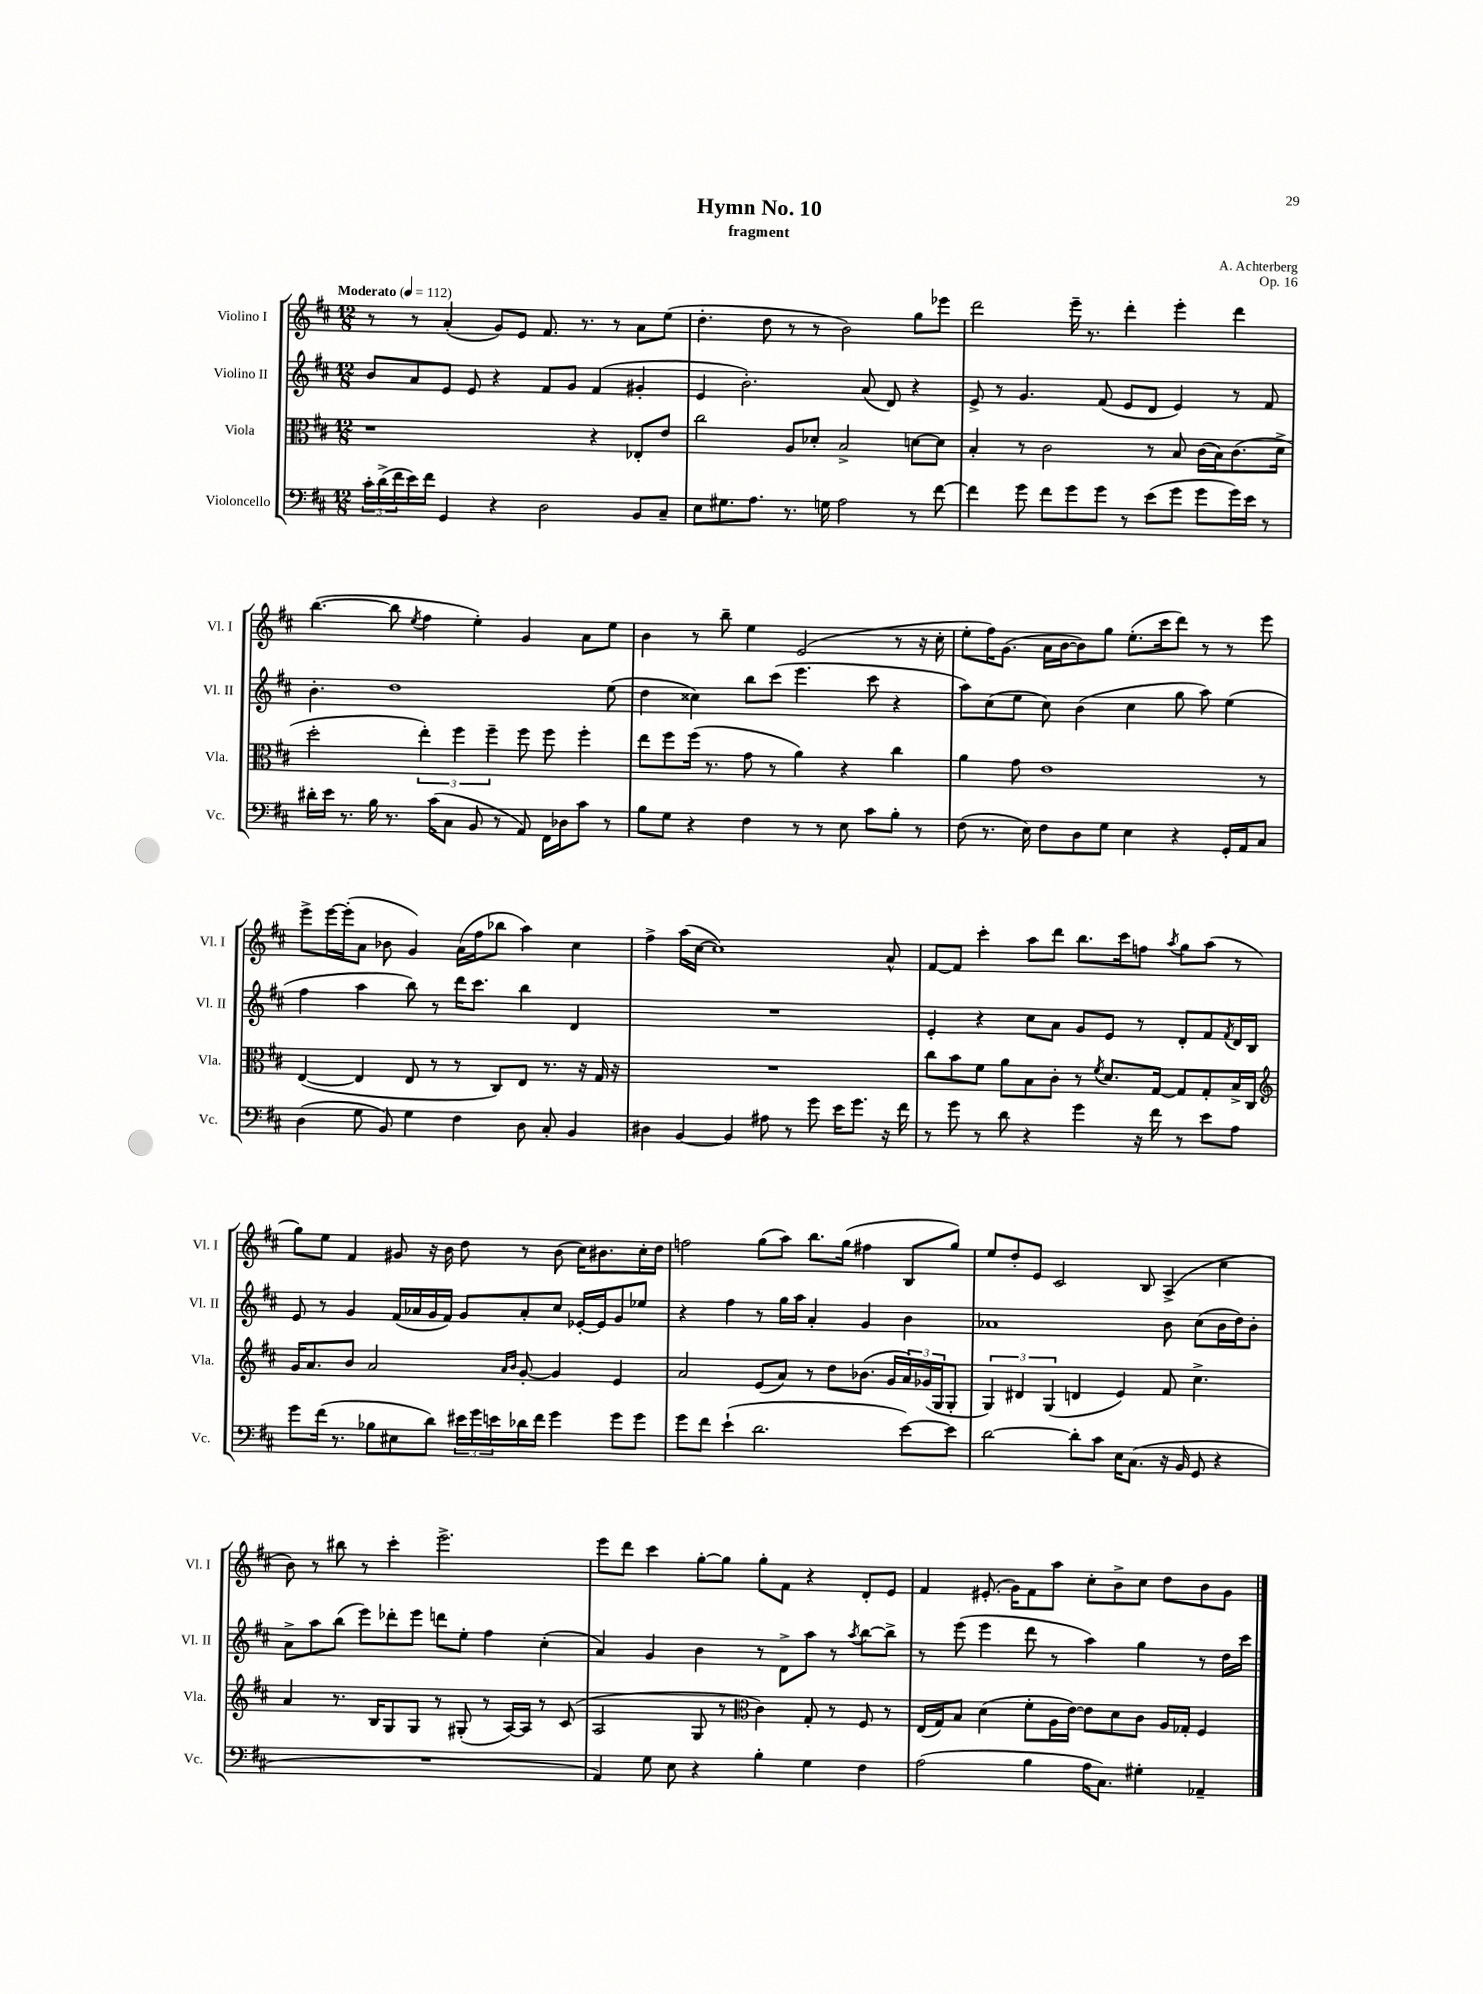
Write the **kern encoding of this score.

**kern	**kern	**kern	**kern
*staff4	*staff3	*staff2	*staff1
*clefF4	*clefC3	*clefG2	*clefG2
*k[f#c#]	*k[f#c#]	*k[f#c#]	*k[f#c#]
*M12/8	*M12/8	*M12/8	*M12/8
*MM112	*MM112	*MM112	*MM112
24c#'	1r	8b	8r
(24d^	.	.	.
24f#	.	.	.
16e)	.	8a	8r
16f#	.	.	.
4GG	.	8e	(4a'
.	.	8e	.
4r	.	4r	8g)
.	.	.	8e
2D	.	8f#	8.f#
.	.	8g	.
.	.	.	8.r
.	4r	(4f#	.
.	.	.	8r
8BB	8E-'	4g#'	8a
8C#~	8e	.	(8ee
=	=	=	=
8E	2cc#	4e	4.dd'
8.G#	.	.	.
.	.	2.b')	.
8.A	.	.	.
.	.	.	8dd
8.r	8A	.	8r
.	8d-'	.	8r
16G	.	.	.
2A	2B^	.	2b)
.	.	(8a	.
.	.	8d)	.
8r	[8d	4r	8gg
[8f#	8d]	.	8eee-
=	=	=	=
4f#]	4B'	8e^	2ddd
.	.	8r	.
8g	8r	4.g	.
8f#	2c#	.	.
8g	.	.	16eee~
.	.	.	8.r
8g	.	(8f#	.
8r	.	8e	4ddd'
(8e	8r	8d	.
8g	8B	4e)	4eee'
8g	(16c#	.	.
.	16B)	.	.
16g)	(8.c#	8r	4ddd
16e	.	.	.
8r	.	8f#	.
.	16d^	.	.
=	=	=	=
16d#'	2dd'	4.b'	([4.bb
16e	.	.	.
8.r	.	.	.
16B	.	.	.
8.r	.	1dd	8bb]
.	.	.	8qee
.	6ee')	.	4ff#
(16c#	.	.	.
8C#	.	.	.
.	6ff#	.	.
8BB	.	.	4ee')
.	6ff#~	.	.
8r	.	.	.
8AA)	8ff#	.	4g
16FF#	8ff#	.	.
16D-	.	.	.
8c#	4ff#'	.	8a
8r	.	(8ee	8ee
=	=	=	=
8B	8ee	4dd	4b
8G	8ff#	.	.
4r	(16ff#	4cc##)	8r
.	8.r	.	.
.	.	.	8bb~
4F#	8g	8bb	4ee
.	8r	(8ccc#	.
8r	4a)	4.eee	(2e
8r	.	.	.
8E	4r	.	.
8c#	.	8ccc#	.
8B'	4cc#	4r	8r
8r	.	.	16r
.	.	.	16cc#'
=	=	=	=
(8F#	4a	8aa)	8ee'
8.r	.	(8cc#	16ff#)
.	.	.	(8.g
.	8g	8ee	.
16E)	.	.	.
8F#	1e	8cc#)	16a
.	.	.	[16b
8D	.	(4b	8b])
8G	.	.	8gg
4E	.	4cc#	(8.ee'
.	.	.	16ccc#
4r	.	8gg	8ddd)
.	.	8aa)	8r
16GG'	.	(4ee	8r
16AA	.	.	.
8C#	8r	.	8eee
=	=	=	=
(4D	([4E	4ff#	8eee^
.	.	.	[16eee
.	.	.	(16eee']
8G	4E]	4aa	8a
8BB)	.	.	8b-
4G	8E	8bb)	4g)
.	8r	8r	.
4F#	8r	16ddd	(16a
.	.	8.ccc#	16ff#
.	8C#)	.	8bb-
8D	8E	4bb	4aa)
8C#'	8.r	.	.
4BB	.	4d	4cc#
.	16r	.	.
.	16G	.	.
.	16r	.	.
=	=	=	=
4D#	1.r	1.r	4ff#^
[4BB	.	.	(16aa
.	.	.	[16cc#
.	.	.	1cc#])
4BB]	.	.	.
8A#	.	.	.
8r	.	.	.
8g	.	.	.
16e	.	.	.
8.g	.	.	.
16r	.	.	8a^^
16f#	.	.	.
=	=	=	=
8r	8cc#	4e'	[8f#
8g	8b	.	8f#]
8r	8f#	4r	4ccc#'
8d	8a	.	.
4r	8B	8cc#	8aa
.	8c#'	8a	8ddd
4g	8r	8g	8.bb
.	8qf#	.	.
.	8.d	8e	.
.	.	.	16ccc#
16r	.	8r	8ff
16f#	[16G	.	.
.	.	.	8qaa
8r	8G]	8d'	8gg
8e	8G'	8f#	(8aa
.	.	8qf#	.
8A	16B^	16d	8r
.	16C#	16B	.
=	=	=	=
*	*clefG2	*	*
8g	16g	8e	8gg)
.	8.a	.	.
(16f#	.	8r	8ee
8.r	.	.	.
.	8b	4g	4f#
8B-	2a	.	.
8E#	.	(16f#	8g#
.	.	16a-	.
8d)	.	16g	16r
.	.	16f#)	16b
24e#	.	8g	8dd
24g	.	.	.
24e	.	.	.
.	16qqa	.	.
.	16qqb	.	.
16d-	[8g'	8a-'	8r
16f#	.	.	.
4g	4g]	8cc#	(8b
.	.	[16e-'	16cc#)
.	.	16e-]	8.b#
8g	4e	8g	.
8g	.	8ee-	16cc#'
.	.	.	16dd
=	=	=	=
8g	2a	4r	2ff
8f#	.	.	.
(4e`	.	4ff#	.
2.d	(8e	8r	(8gg
.	8a)	16gg	8aa)
.	.	16aa	.
.	8r	4a'	8.bb
.	8dd	.	.
.	.	.	(16gg
.	(8.b-	4g	4ff#
.	16g	.	.
[8e)	24a)	4b	8B
.	(24g-	.	.
.	24G	.	.
8e]	8G'	.	8gg)
=	=	=	=
[2d	6G)	1a-	8ee
.	.	.	8dd'
.	6d#	.	.
.	.	.	8e
.	(6G	.	.
.	.	.	2c#
8d']	4d	.	.
8c#	.	.	.
16E	4e)	.	.
(8.C#	.	.	.
.	.	.	8B
16r	8f#	8b	(4A^
16BB	.	.	.
8GG	4.cc#^	(8cc#	.
4r	.	16b	4cc#
.	.	16dd)	.
.	.	8b'	.
=	=	=	=
1.r	4a	8a^	8b)
.	.	8aa	8r
.	8.r	(8bb	8bb#
.	.	8eee)	8r
.	16B	.	.
.	8G	8ddd-'	4ccc#'
.	8G	8eee	.
.	8r	8ddd	2.eee^
.	(8G#'	8ee'	.
.	8r	4ff#	.
.	[16A)	.	.
.	16A]	.	.
.	8r	(4cc#'	.
.	(8c#	.	.
=	=	=	=
4AA)	2A	4a)	8eee
.	.	.	8ddd
8G	.	4g	4ccc#
8E	.	.	.
4r	8G	4b	[8gg'
.	8r	.	8gg]
*	*clefC3	*	*
4B'	4c#)	8r	8gg'
.	.	8d^	8f#
4G	8G'	8aa	4r
.	8r	8r	.
.	.	8qaa	.
4F#	8F#	[8bb	8d'
.	8r	8bb^]	8e
=	=	=	=
(2A	(16E	8r	4f#
.	16G)	.	.
.	8B	(8eee	.
.	(4d	4eee	(8.e#'
.	.	.	16g)
4B	8f#'	8ddd	8f#
.	16A	8r	8aa
.	[16e)	.	.
16A	8e]	4aa)	8cc#'
8.C#)	.	.	.
.	8d	.	8b^
4G#'	8c#	4gg	8cc#
.	16A	.	8dd
.	16G-'	.	.
4AA-~	4F#	8r	8b
.	.	16dd	8g
.	.	16ccc#	.
==	==	==	==
*-	*-	*-	*-
